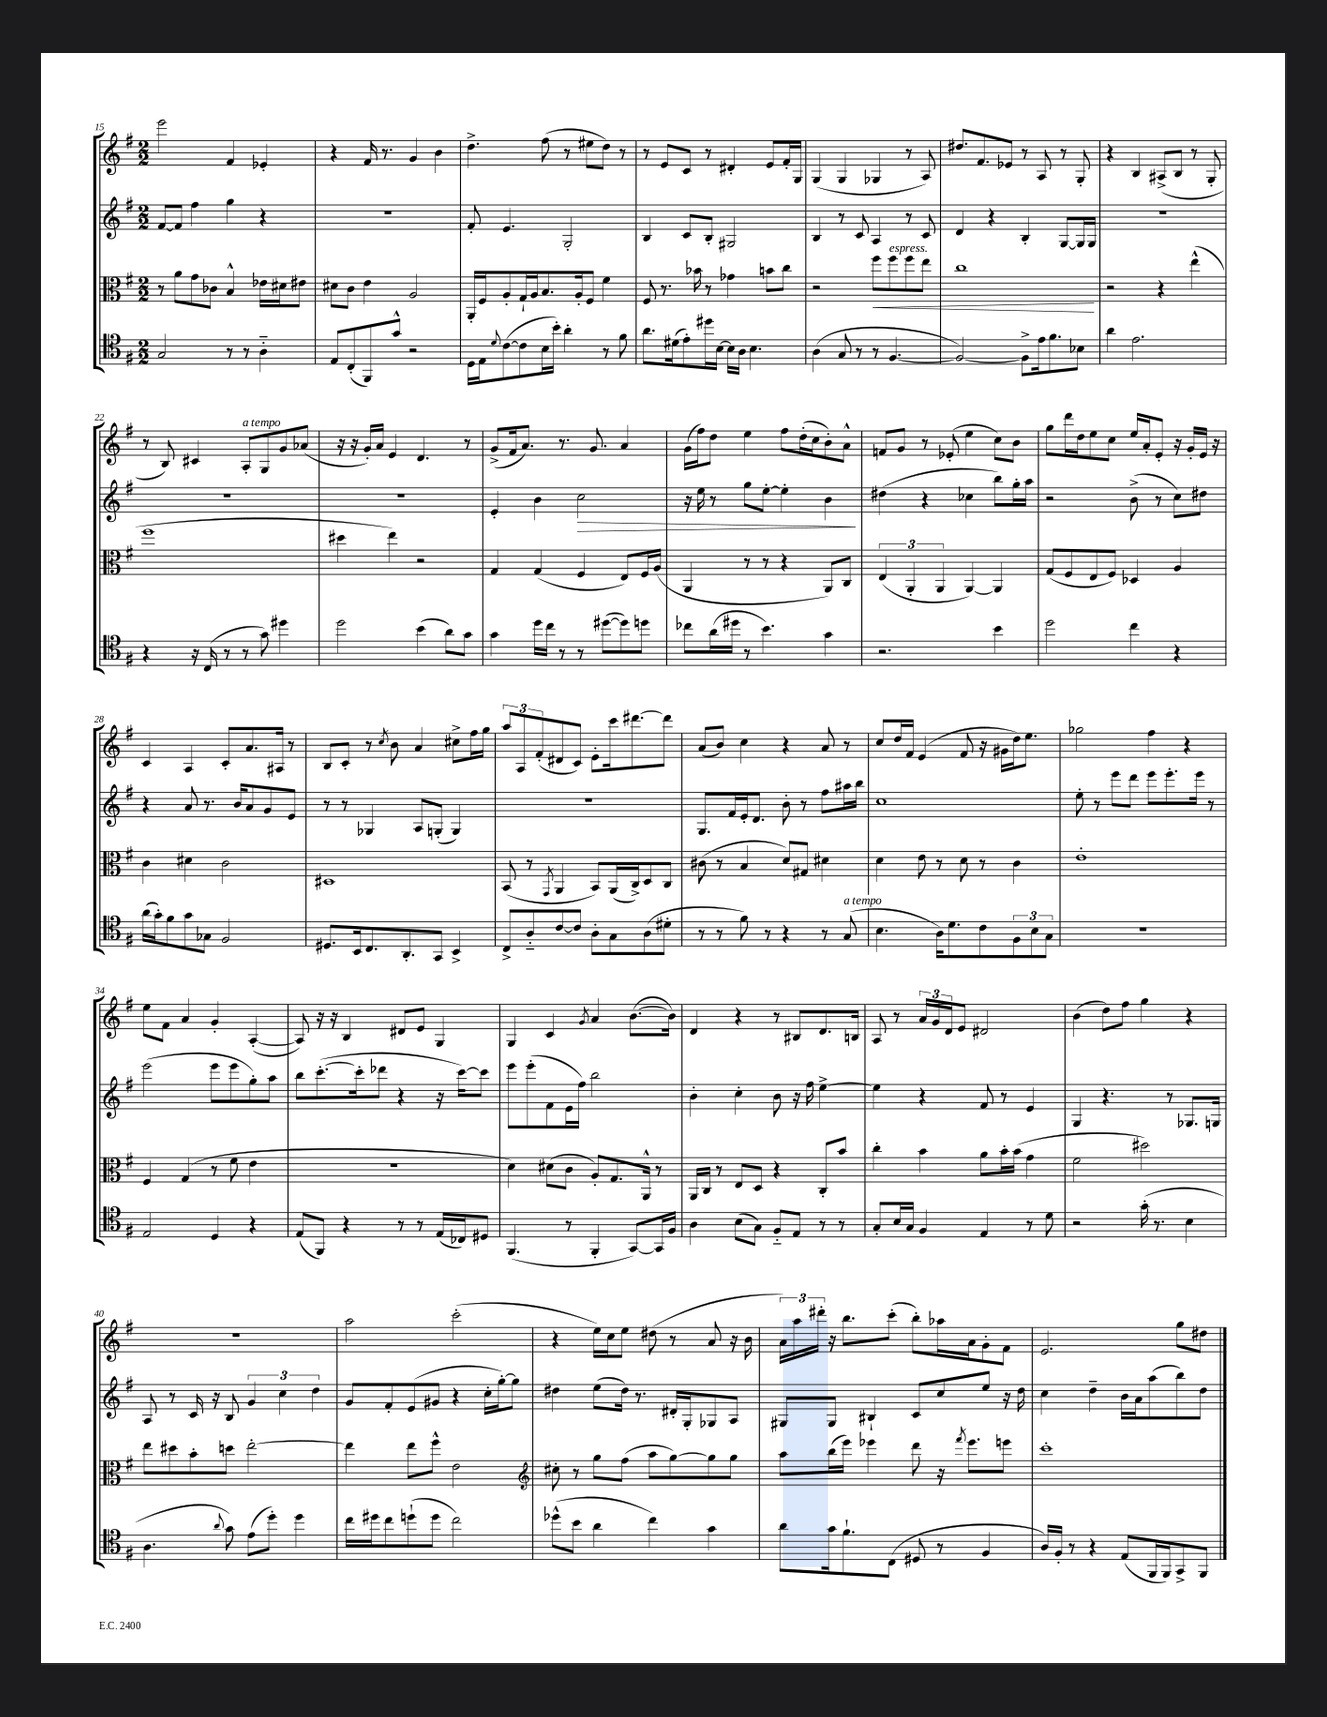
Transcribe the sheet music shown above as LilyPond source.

<<
\new StaffGroup <<
\new Staff = "s0" {
    \clef treble \key g \major \numericTimeSignature \time 2/2
    e'''2 fis'4 ees'4-. |
    r4 fis'16 r8. g'4 b'4 |
    d''4.-> fis''8( r8 eis''8 d''8) r8 |
    r8 e'8 c'8 r8 dis'4-. e'8 fis'16-. g16 |
    g4( g4 ges4 r8 a8) |
    dis''8. fis'8. ees'8 r8 a8 r8 g8-. |
    r4 b4 ais8->( b8 r8 g8-. |
    r8 b8) cis'4 a8-.^\markup { \italic "a tempo" } g8 g'8 aes'8( |
    r16 r16 g'16-.) a'16 e'4 d'4. r8 |
    g'8->( fis'16 a'8.) r8. g'8. a'4 |
    g'16( fis''16) d''8 e''4 fis''8 d''16-.( c''16 b'8-.) a'8-^ |
    f'8 g'8 r8 ees'8-.( e''4 c''8) b'8 |
    g''8 d'''16 d''16 e''8 c''8 e''16 a'16-. e'8-. r16 g'16-. e'16 r16 |
    c'4 a4 c'8-. a'8. ais16 r8 |
    b8 c'8-. r8 \acciaccatura { c''8 } b'8 a'4 cis''8-> fis''16 g''16 |
    \tuplet 3/2 { a''8 a8 fis'8-.( } dis'8 c'8) e'8-. c'''16 dis'''8.~ dis'''8 |
    a'8( b'8) c''4 r4 a'8 r8 |
    c''8 d''16 fis'16 e'4( fis'8 r16 gis'16 d''16) e''8. |
    ges''2 fis''4 r4 |
    e''8 fis'8 a'4 g'4-. a4~-.( |
    a8) r16 r16 b4 dis'8 e'8 g4 |
    g4 c'4 \acciaccatura { g'8 } a'4 b'8.~( b'16) |
    d'4 r4 r8 bis8 d'8. b16 |
    a8 r8 \tuplet 3/2 { a'16 g'16 d'16 } e'8 dis'2 |
    b'4( d''8) fis''8 g''4 r4 |
    R1 |
    a''2 c'''2-.( |
    r4 e''16) c''16 e''8 dis''8( r8 a'8 r16 b'16 |
    \tuplet 3/2 { a'16) a''16 dis'''16-. } r16 b''8. c'''8-.( b''8-.) aes''16 a'16 g'8-. fis'8 |
    e'2. g''8 dis''8 \bar "|." |
}
\new Staff = "s1" {
    \clef treble \key g \major \numericTimeSignature \time 2/2
    fis'8~ fis'8 fis''4 g''4 r4 |
    R1 |
    fis'8-. e'4. g2-. |
    b4 c'8 b8-. gis2 |
    b4 r8 c'8 a4 r8 c'8 |
    d'4 r4 b4-. g8~ g16 g16 |
    R1 |
    R1 |
    R1 |
    e'4-. b'4 c''2\> |
    r16 e''16 r8 g''8 e''8~-. e''4-. b'4\! |
    dis''4( r4 ces''4 b''8) g''16-. a''16 |
    r2 b'8->( r8 c''8) dis''8 |
    r4 a'8 r8. b'16 a'8 g'8 e'8 |
    r8 r8 ges4 a8 g8-.( g4) |
    r1 |
    g8. fis'16 e'16-. d'8. b'8-. r8 fis''8 ais''16 b''16 |
    c''1 |
    e''8-. r8 e'''8 d'''8 e'''8 e'''8.-. e'''16 r8 |
    e'''2( e'''8 e'''8 g''8-.) a''8 |
    b''8 c'''8.~-.( c'''16-. des'''8 r4 r16 c'''16~) c'''8 |
    e'''8 e'''8-.( fis'8 e'16 fis''16) b''2 |
    b'4-. c''4-. b'8 r16 fis''16 e''4~-> |
    e''4 r4 fis'8 r8 e'4 |
    g4 r4. r8 ges8. g16 |
    a8 r8 c'16 r16 b8 \tuplet 3/2 { g'4 c''4 d''4 } |
    g'8 fis'8-. e'8( gis'8 r4 c''16-. g''16~-.) g''8 |
    dis''4 e''8( dis''16) r8. dis'16-. g16-. ges8 a8 |
    gis8 gis8 bis4-! c'8 c''8 e''8 r16 d''16 |
    c''4 d''4-- b'16 a'16 a''8( b''8) d''8 \bar "|." |
}
\new Staff = "s2" {
    \clef alto \key g \major \numericTimeSignature \time 2/2
    r8 a'8 g'8 ces'8 b4-^ ees'16 dis'16 eis'8 |
    dis'8 c'8 e'4 a2 |
    a,16-. fis16 a8-. g16-! a16 b8. a16-. fis8 fis'4 |
    fis8 r8. bes'16 r8 ges'4 b'8 c''8 |
    r2 fis''8\< fis''8^\markup { \italic "espress." } fis''8 e''8 |
    c''1\! |
    r2 r4 e''4-^( |
    fis''1 |
    dis''4 e''4) r2 |
    g4 g4( fis4 e8) fis16 a16( |
    a,4 r8 r8 r4 a,8) c8 |
    \tuplet 3/2 { e4( a,4-. a,4 } a,4~) a,4 |
    g8( fis8 e8 fis8) des4 a4 |
    c'4 dis'4 c'2 |
    dis1 |
    b,8( r8 \acciaccatura { g,8 } a,4 b,8) a,16( c16->) d8 c8 |
    cis'8( r8 b4 d'8) gis8 dis'4 |
    d'4 e'8 r8 d'8 r8 c'4 |
    e'1-. |
    fis4 g4( r8 fis'8 e'4 |
    r1 |
    d'4) dis'8( c'8 a8-.) g8. a,16-^ r8 |
    a,16 c16 r8 e8 d8 r4 c8-. b'8 |
    c''4-. b'4 a'8 b'16-. b'16( g'4 |
    fis'2 dis''2) |
    e''8 dis''8 b'8-. d''8 e''2~-. |
    e''4 e''8 fis''8-^ e'2 |
    \clef treble cis''8-. r8 g''8 fis''8( a''8 g''8~) g''8 g''8 |
    a''8 b''16( e'''16) ees'''4 d'''8 r16 \acciaccatura { fis'''8 } ees'''8. e'''8 |
    c'''1-. \bar "|." |
}
\new Staff = "s3" {
    \clef tenor \key g \major \numericTimeSignature \time 2/2
    g2 r8 r8 a4-_ |
    e8 c8-.( fis,8) g'8-^ r2 |
    d16 e16 \appoggiatura { d'8 } c'8~( c'8 b16 b'16-.) a'4-. r8 fis'8 |
    a'8. dis'16( e'8-.) dis''16 b16~ b16 a16 b4. |
    a4( g8 r8 r8 fis4.~ |
    fis2~) fis8-> e'16 fis'8. bes8 |
    a'4 e'2. |
    r4 r16 c16( r8 r8 g'8) dis''4 |
    d''2 b'4( a'8) g'8 |
    g'4 d''16 c''16 r8 r8 dis''8~( dis''8) d''8 |
    ces''8 a'16( dis''16 r8 b'4.) g'4 |
    r2. b'4 |
    d''2 c''4 r4 |
    a'16( g'16-.) fis'8 g'8 ges8 fis2 |
    dis8. b,16 c8. a,8.-. g,8 b,4-> |
    c8-> a8-_ c'8~ c'8 a8-. g8 a8( dis'8-. |
    r8 r8 fis'8) r8 r4 r8 g8^\markup { \italic "a tempo" }( |
    b4. a16) d'8. c'8 \tuplet 3/2 { fis8 b8 g8 } |
    R1 |
    e2 d4 r4 |
    e8( fis,8) r4 r8 r8 e16( ces16) dis8 |
    fis,4.( r8 fis,4-. g,8~) g,16 fis16 |
    a4 b8( g8) fis8-_ e8 r8 r8 |
    g8-. b16 g16 fis4 e4 r8 d'8 |
    r2 g'16-.( r8. b4 |
    a4. \appoggiatura { a'8 } g'8) e'8( d''8-.) d''4 |
    c''16 dis''16 c''8 d''8-!( d''8 c''2) |
    des''8-^( b'8 a'4 c''4) g'4 |
    a'8 g'16 fis'8.-! c8( dis8 r8 fis4 |
    a16) fis16-. r8 r4 e8( fis,16 fis,16) g,8-> fis,8 \bar "|." |
}
>>
>>
\layout { \context { \Score currentBarNumber = #15 } }
